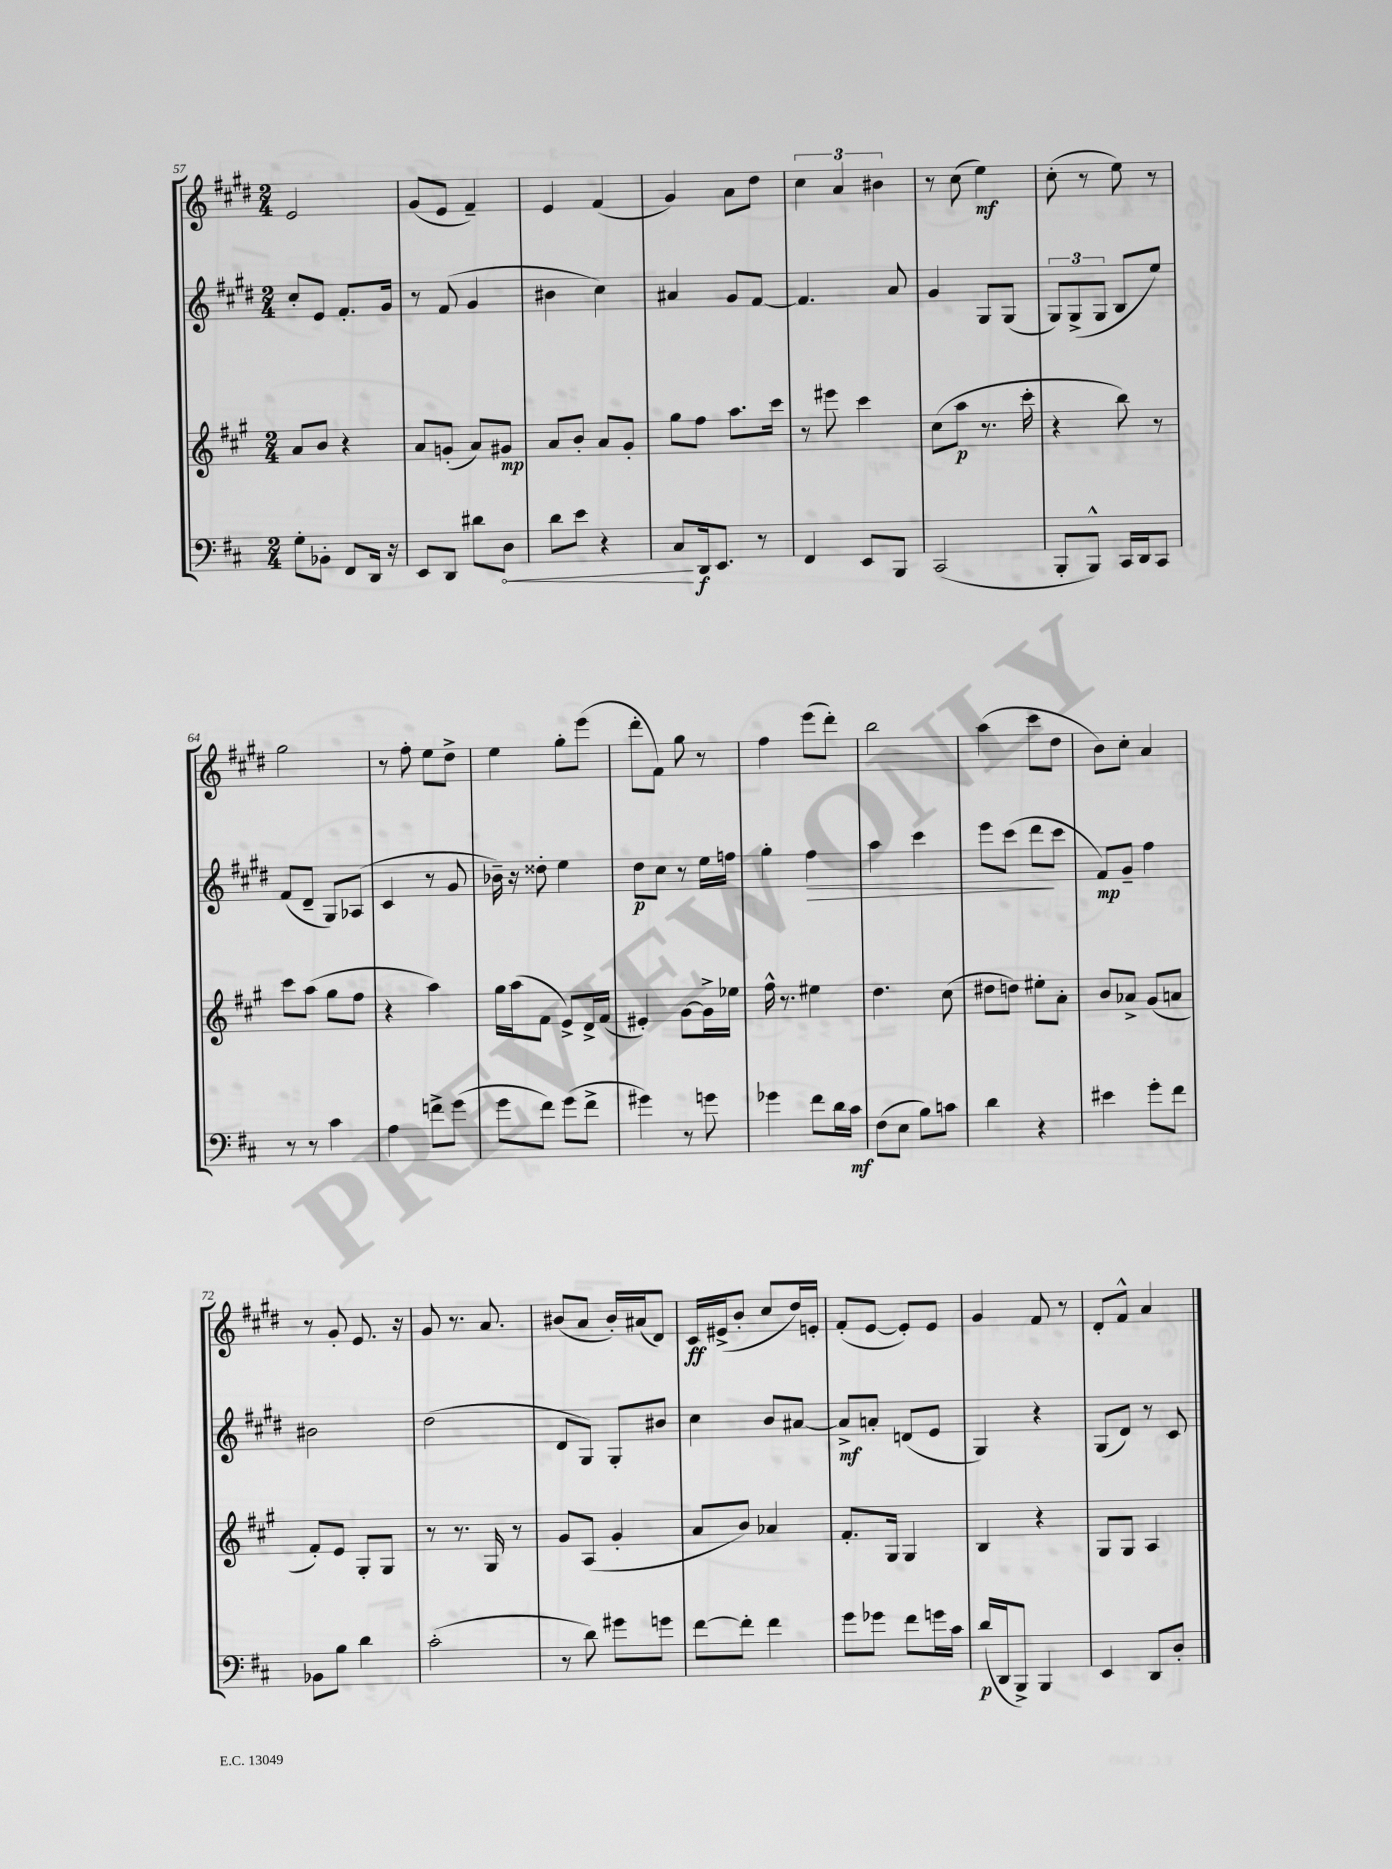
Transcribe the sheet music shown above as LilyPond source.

<<
\new StaffGroup <<
\new Staff = "s0" {
    \clef treble \key e \major \numericTimeSignature \time 2/4
    e'2 |
    gis'8( e'8 fis'4--) |
    e'4 fis'4( |
    gis'4) a'8 dis''8 |
    \tuplet 3/2 { cis''4 a'4 bis'4 } |
    r8 cis''8( e''4\mf) |
    cis''8-.( r8 e''8) r8 |
    gis''2 |
    r8 fis''8-. e''8 dis''8-> |
    e''4 gis''8-. e'''8( |
    dis'''8-. fis'8) gis''8 r8 |
    fis''4 e'''8( dis'''8-.) |
    b''2 |
    a''4( cis'''8 dis''8 |
    b'8) cis''8-. a'4 |
    r8 gis'8-. e'8. r16 |
    gis'8 r8. a'8. |
    bis'8( a'8 bis'16-.) ais'16( dis'8) |
    cis'16\ff eis'16->( b'8-. cis''8 dis''16) e'16-. |
    fis'8-.( e'8~ e'8-.) e'8 |
    gis'4 fis'8 r8 |
    dis'8-. fis'8-^ a'4 \bar "|." |
}
\new Staff = "s1" {
    \clef treble \key e \major \numericTimeSignature \time 2/4
    cis''8-. e'8 fis'8.-. gis'16 |
    r8 fis'8( gis'4 |
    bis'4 cis''4) |
    ais'4 gis'8 fis'8~ |
    fis'4. a'8 |
    gis'4 gis8 gis8( |
    \tuplet 3/2 { gis8) gis8->( gis8 } b8 e''8) |
    fis'8( dis'8-- gis8) aes8( |
    cis'4 r8 gis'8 |
    bes'16--) r16 disis''8-. e''4 |
    dis''8\p cis''8 r8 e''16 f''16 |
    gis''4-. fis''4\> |
    a''4 cis'''4 |
    e'''8 cis'''8( dis'''8\! cis'''8 |
    fis'8\mp) gis'8-- fis''4 |
    bis'2 |
    dis''2( |
    dis'8 gis8) gis8-. bis'8 |
    cis''4 b'8 ais'8~ |
    ais'8->\mf a'8-. d'8( e'8 |
    gis4) r4 |
    gis8( dis'8) r8 cis'8 \bar "|." |
}
\new Staff = "s2" {
    \clef treble \key a \major \numericTimeSignature \time 2/4
    a'8 b'8 r4 |
    a'8 g'8-.( a'8) gis'8\mp |
    a'8 b'8-. a'8 gis'8-. |
    gis''8 fis''8 a''8. cis'''16 |
    r8 eis'''8 cis'''4 |
    cis''8( a''8\p r8. cis'''16-. |
    r4 b''8) r8 |
    cis'''8 a''8( gis''8 fis''8 |
    r4 a''4) |
    gis''16 a''16( fis'8 e'8->) d'16-> fis'16( |
    eis'4-.) gis'8~ gis'16-> ees''16 |
    fis''16-^ r8. eis''4 |
    d''4. cis''8( |
    dis''8 d''8) eis''8-. a'8-. |
    b'8 aes'8-> gis'8( a'8 |
    fis'8-.) e'8 gis8-. gis8 |
    r8 r8. gis16 r8 |
    gis'8 a8( gis'4-. |
    a'8 b'8) aes'4 |
    fis'8.-. gis16 gis4 |
    b4 r4 |
    gis8 gis8 a4 \bar "|." |
}
\new Staff = "s3" {
    \clef bass \key d \major \numericTimeSignature \time 2/4
    g8-. bes,8-. fis,8 d,16 r16 |
    e,8 d,8 dis'8 \once \override Hairpin.circled-tip = ##t d8\< |
    d'8 e'8 r4 |
    cis8\! d,16\f e,8. r8 |
    fis,4 e,8 b,,8 |
    cis,2( |
    b,,8-. b,,8-^) cis,16 d,16 cis,8 |
    r8 r8 cis'4 |
    a4 f'8-> g'8( |
    g'8 fis'8) g'8( fis'8-> |
    gis'4) r8 g'8 |
    ges'4 fis'8 d'16 cis'16\mf |
    fis8( e8 b8) c'8 |
    d'4 r4 |
    eis'4 g'8-. fis'8 |
    bes,8 b8 d'4 |
    cis'2-.( |
    r8 d'8) gis'8 g'8 |
    fis'8~ fis'8-. fis'4 |
    g'8 ges'8 fis'8 g'16 cis'16 |
    d'16\p( d,16 b,,8->) b,,4 |
    e,4 d,8 d8-. \bar "|." |
}
>>
>>
\layout { \context { \Score currentBarNumber = #57 } }
